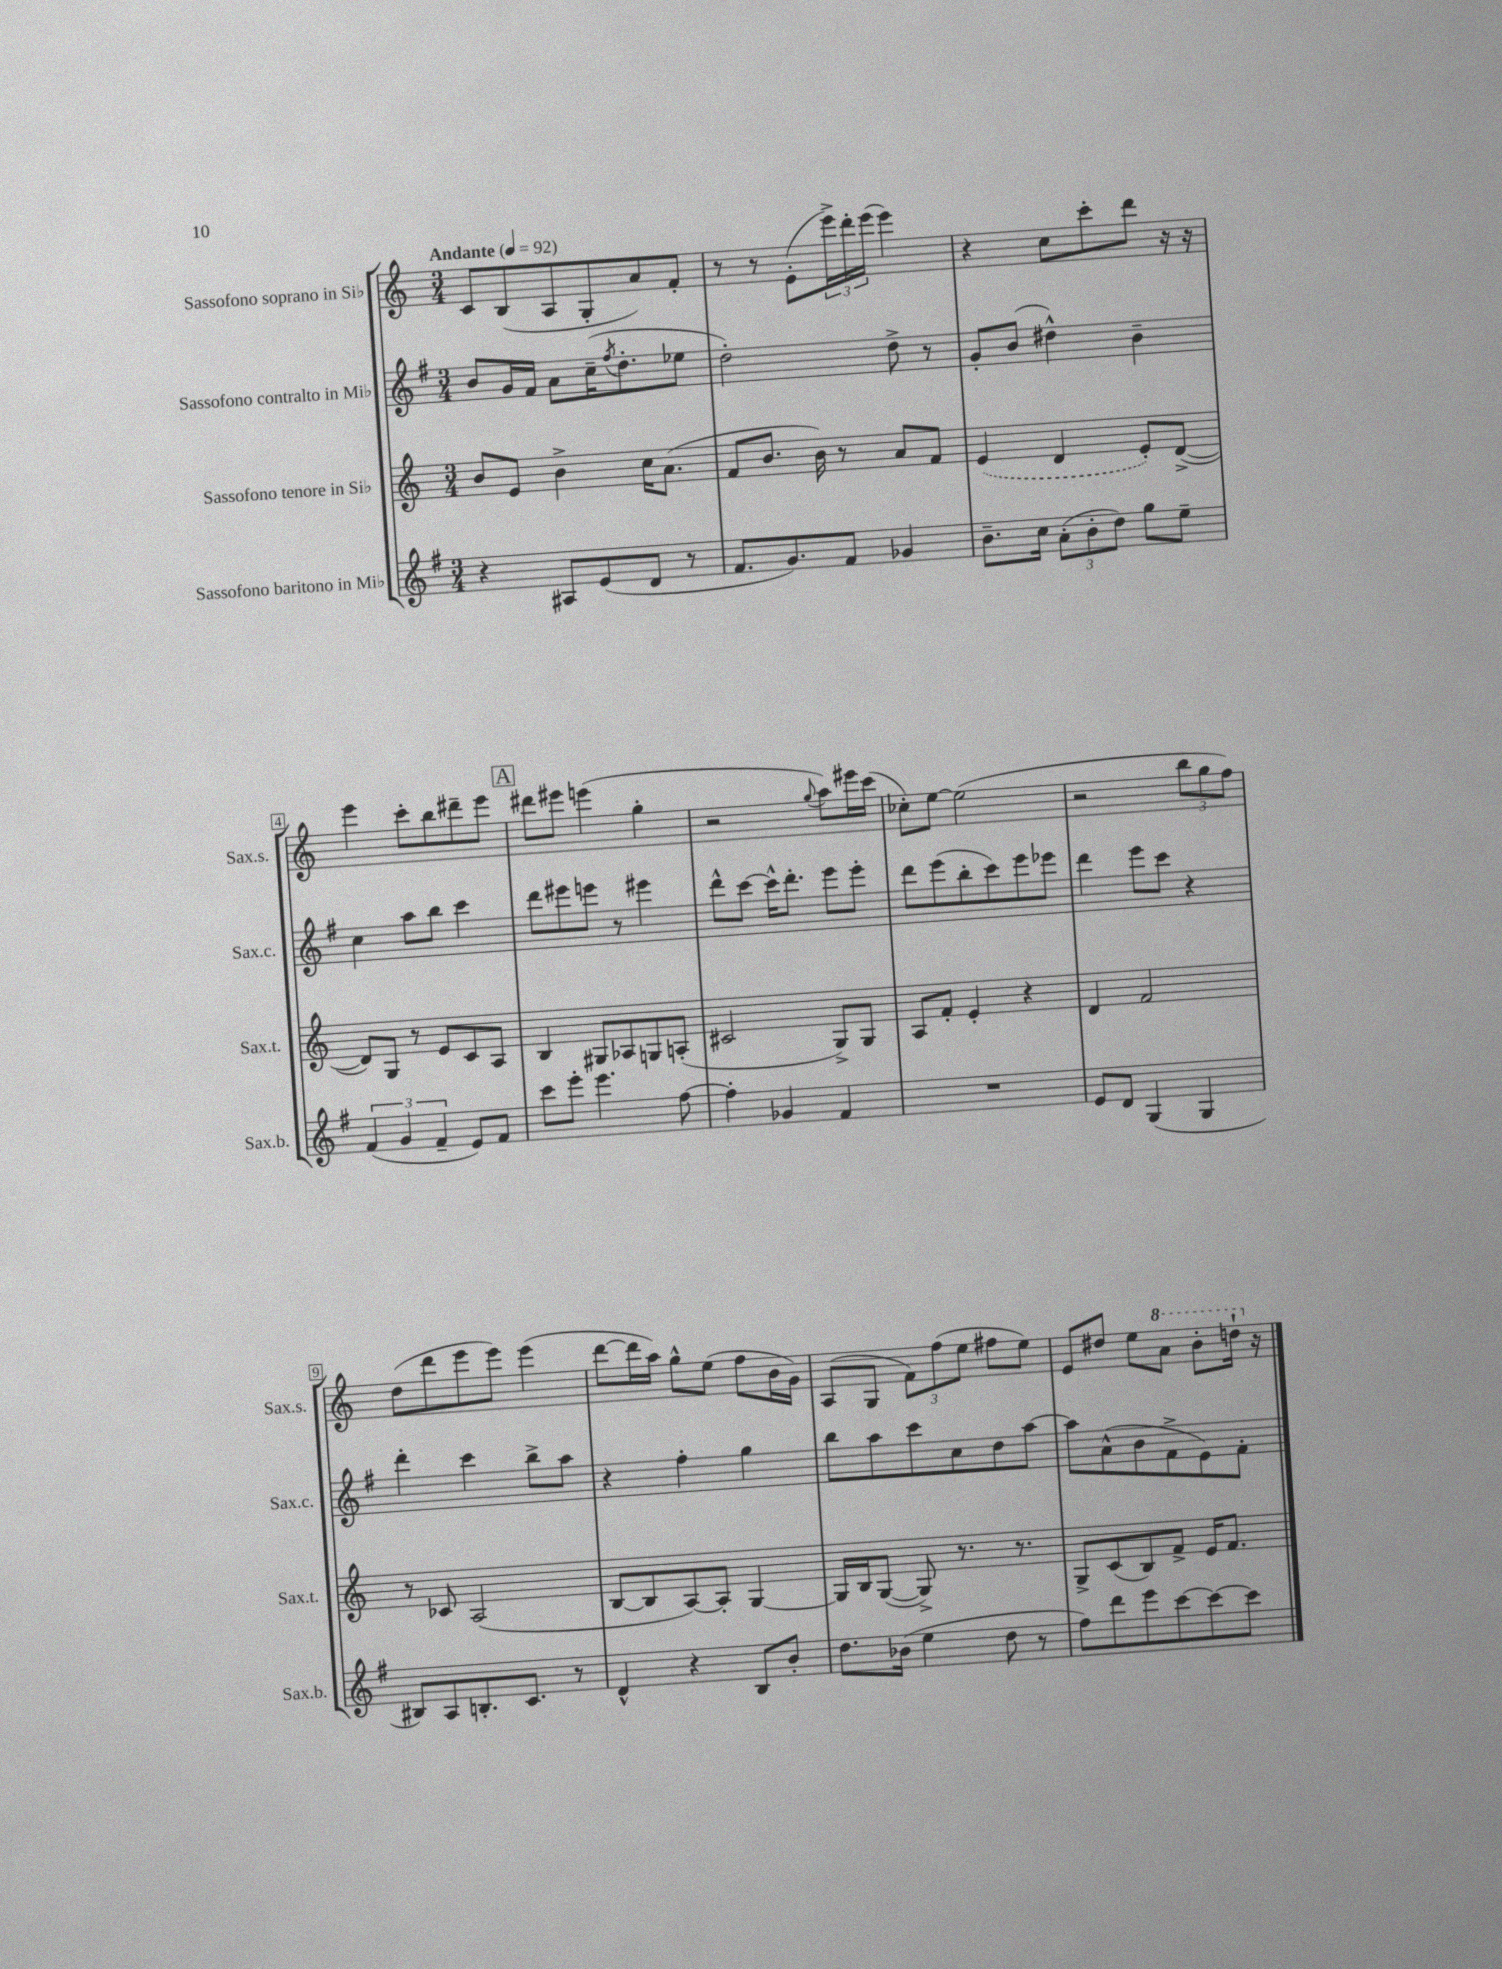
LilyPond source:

<<
\new StaffGroup <<
\new Staff = "s0" \with { instrumentName = "Sassofono soprano in Sib" shortInstrumentName = "Sax.s." } {
    \clef treble \key c \major \numericTimeSignature \time 3/4 \tempo "Andante" 4 = 92
    c'8 b8( a8 g8-. a'8) f'8-. |
    r8 r8 e'8-.( \tuplet 3/2 { e'''16->) d'''16-. e'''16( } e'''4) |
    r4 c''8 c'''8-. d'''8 r16 r16 |
    e'''4 c'''8-. b''8 dis'''8-- e'''8 |
    \mark \markup { \box "A" } dis'''8 eis'''8 e'''4( g''4-. |
    r2 \appoggiatura { g''8 } a''8) eis'''16 c'''16( |
    ces''8-.) e''8~ e''2( |
    r2 \tuplet 3/2 { b''8 g''8 f''8) } |
    d''8( d'''8 e'''8 e'''8) e'''4( |
    d'''8~ d'''16 a''16) g''8-^ e''8( f''8 b'16 g'16) |
    a8( g8 \tuplet 3/2 { f'8) f''8( e''8 } fis''8 e''8) |
    e'8 dis''8 e''8 \ottava #1 a''8 b''8-. d'''!16-! \ottava #0 r16 \bar "|." |
}
\new Staff = "s1" \with { instrumentName = "Sassofono contralto in Mib" shortInstrumentName = "Sax.c." } {
    \clef treble \key g \major \numericTimeSignature \time 3/4
    b'8 g'16 fis'16 a'8 c''16--( \acciaccatura { fis''8 } d''8.-. ees''8 |
    d''2-.) d''8-> r8 |
    g'8-. b'8( dis''4-^) b'4-- |
    c''4 a''8 b''8 c'''4 |
    \mark \markup { \box "A" } d'''8 eis'''8 e'''8 r8 eis'''4 |
    d'''8-^ c'''8~ c'''16-^ d'''8.-. e'''8 e'''8-. |
    d'''8 e'''8( b''8-. c'''8) e'''8 ees'''8 |
    d'''4 e'''8 c'''8 r4 |
    d'''4-. c'''4 b''8-> a''8 |
    r4 fis''4-. g''4 |
    b''8 a''8 c'''8 c''8 d''8 a''8~ |
    a''8 a'8-^( b'8 fis'8-> e'8) fis'8-. \bar "|." |
}
\new Staff = "s2" \with { instrumentName = "Sassofono tenore in Sib" shortInstrumentName = "Sax.t." } {
    \clef treble \key c \major \numericTimeSignature \time 3/4
    b'8 e'8 b'4-> c''16 a'8.( |
    f'8 b'8. b'16) r8 a'8 f'8 |
    \once \slurDashed e'4( d'4 e'8-.) d'8~->( |
    d'8) g8 r8 e'8 c'8 a8 |
    \mark \markup { \box "A" } b4 gis8 aes8 g8 a8-.( |
    cis'2 g8->) g8 |
    a8 f'8-. e'4-. r4 |
    d'4 f'2 |
    r8 ces'8 a2( |
    b8~ b8 a8~) a8-. g4~ |
    g16 b16 g8~( g8->) r8. r8. |
    g8-> c'8( b8) f'8-> e'16 f'8. \bar "|." |
}
\new Staff = "s3" \with { instrumentName = "Sassofono baritono in Mib" shortInstrumentName = "Sax.b." } {
    \clef treble \key g \major \numericTimeSignature \time 3/4
    r4 ais8 e'8( d'8 r8 |
    fis'8. g'8.) fis'8 ges'4 |
    b'8.-- c''16 \tuplet 3/2 { a'8-.( b'8-. d''8) } g''8 e''8-- |
    \tuplet 3/2 { fis'4( g'4 fis'4-- } e'8) fis'8 |
    \mark \markup { \box "A" } c'''8 e'''8-. e'''4. fis''8~ |
    fis''4-. ges'4 fis'4 |
    R2. |
    e'8 d'8 g4( g4 |
    bis8) a8 b8.-. c'8. r8 |
    d'4-^ r4 b8 b'8-. |
    d''8. bes'16( e''4 d''8 r8 |
    fis''8) d'''8 e'''8 c'''8~ c'''8~ c'''8 \bar "|." |
}
>>
>>
\layout { \context { \Score \override BarNumber.stencil = #(make-stencil-boxer 0.1 0.3 ly:text-interface::print) } }
